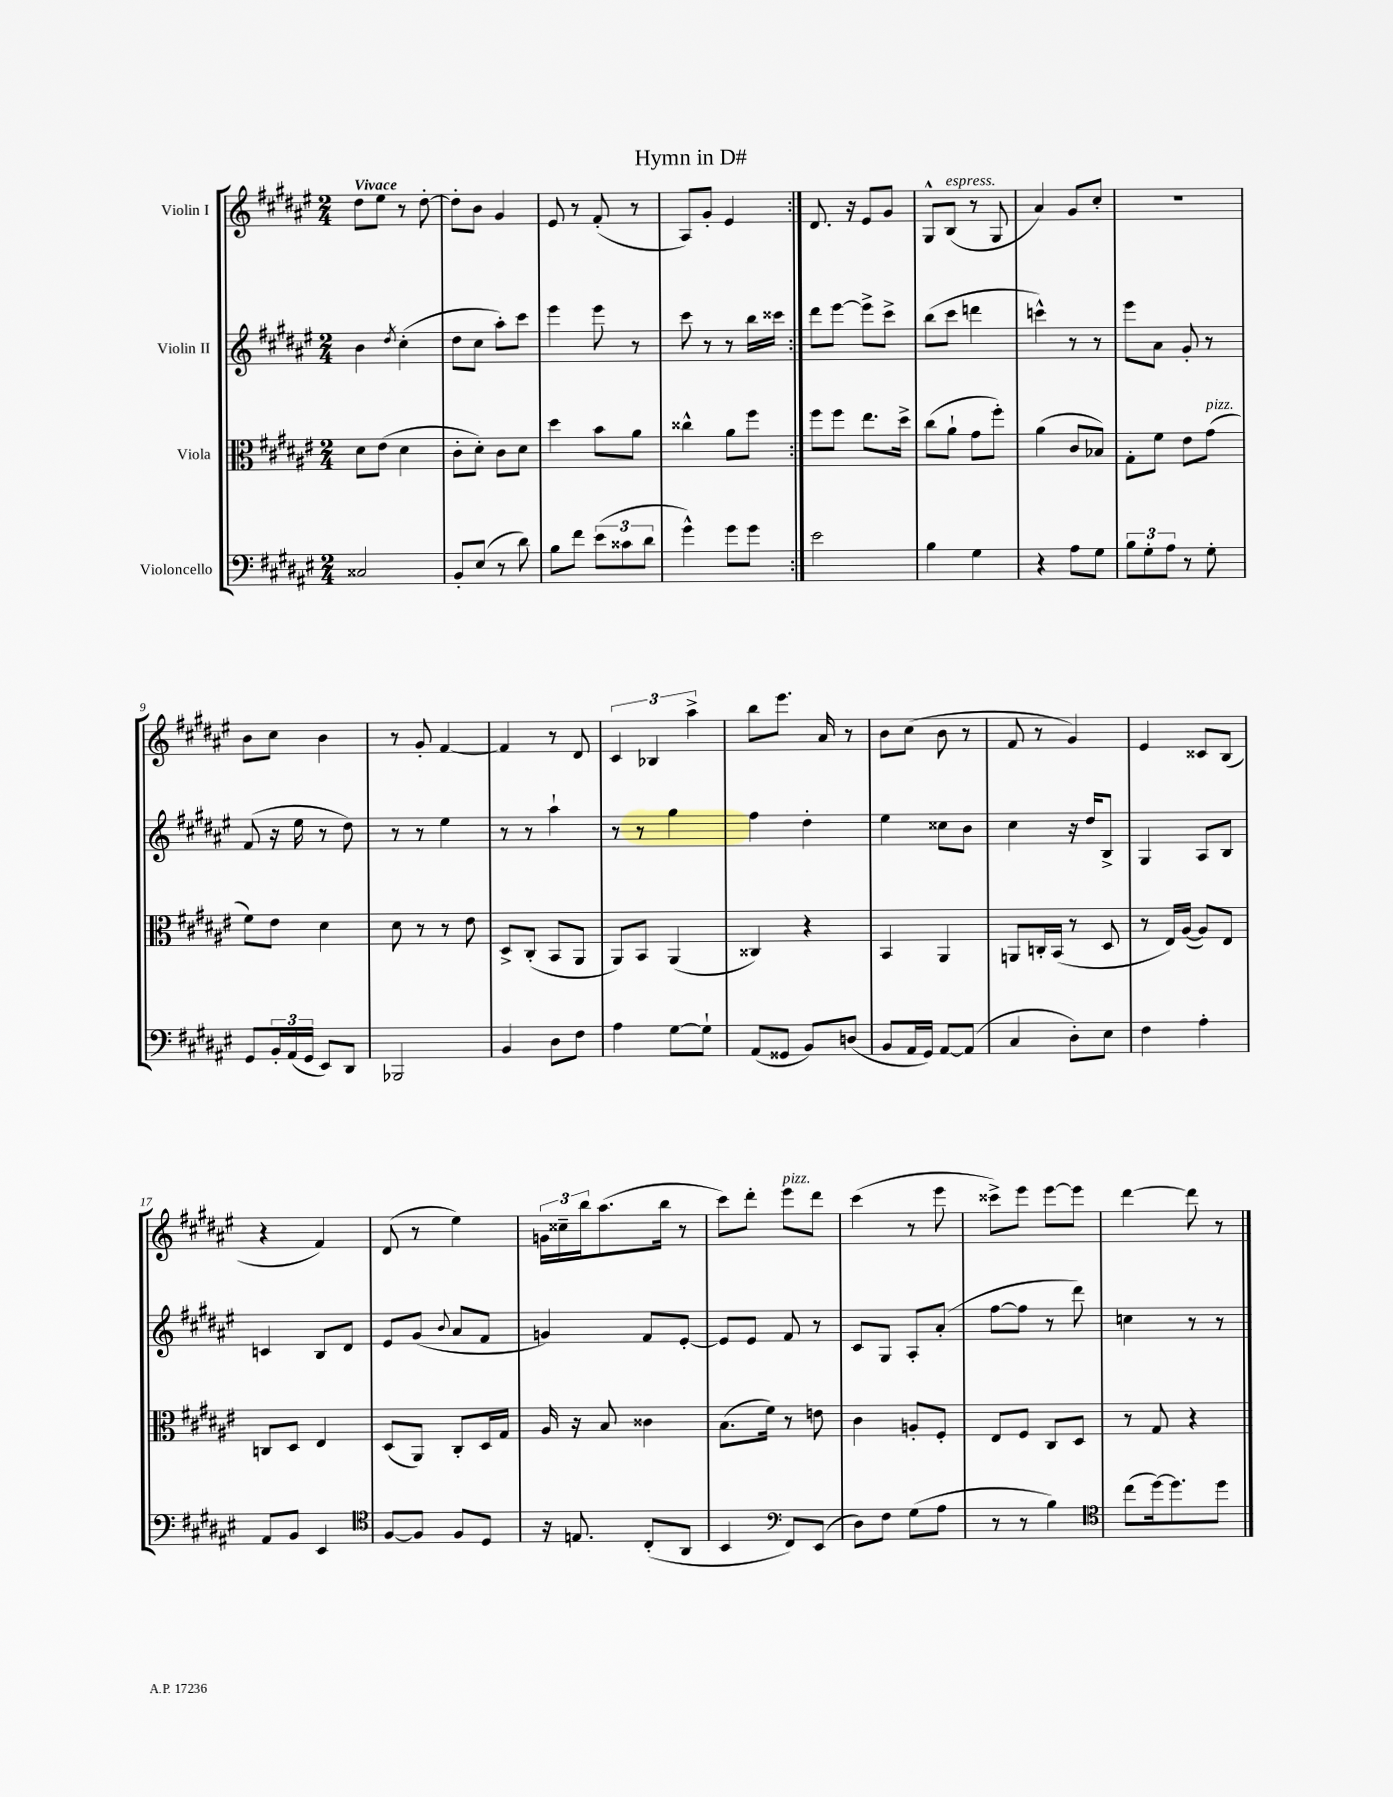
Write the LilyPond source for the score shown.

\header { title = "Hymn in D#" }
<<
\new StaffGroup <<
\new Staff = "s0" \with { instrumentName = "Violin I" } {
    \clef treble \key fis \major \numericTimeSignature \time 2/4 \tempo "Vivace"
    \repeat volta 2 { dis''8 eis''8 r8 dis''8~-. |
    dis''8-. b'8 gis'4 |
    eis'8 r8 fis'8-.( r8 |
    ais8) gis'8-. eis'4 | }
    dis'8. r16 eis'8 gis'8 |
    gis8-^ b8^\markup { \italic "espress." }( r8 gis8 |
    ais'4) gis'8 cis''8-. |
    r2 |
    b'8 cis''8 b'4 |
    r8 gis'8-. fis'4~ |
    fis'4 r8 dis'8 |
    \tuplet 3/2 { cis'4 bes4 ais''4-> } |
    b''8 eis'''8. ais'16 r8 |
    b'8 cis''8( b'8 r8 |
    fis'8 r8 gis'4) |
    eis'4 cisis'8 b8( |
    r4 fis'4) |
    dis'8( r8 eis''4) |
    \tuplet 3/2 { g'16 cisis''16-- b''16 } ais''8.( b''16 r8 |
    cis'''8) dis'''8-. eis'''8^\markup { \italic "pizz." } dis'''8 |
    cis'''4( r8 eis'''8 |
    cisis'''8->) eis'''8 eis'''8~ eis'''8 |
    dis'''4~ dis'''8 r8 \bar "|." |
}
\new Staff = "s1" \with { instrumentName = "Violin II" } {
    \clef treble \key fis \major \numericTimeSignature \time 2/4
    \repeat volta 2 { b'4 \acciaccatura { dis''8 } cis''4-.( |
    dis''8 cis''8 ais''8-.) cis'''8 |
    eis'''4 eis'''8 r8 |
    cis'''8 r8 r8 b''16 cisis'''16 | }
    dis'''8 eis'''8~ eis'''8-> cis'''8-> |
    b''8( cis'''8 d'''4 |
    c'''4-^) r8 r8 |
    eis'''8 ais'8 gis'8-. r8 |
    fis'8( r16 eis''16 r8 dis''8) |
    r8 r8 eis''4 |
    r8 r8 ais''4-! |
    r8 r8 gis''4 |
    fis''4 dis''4-. |
    eis''4 cisis''8 b'8 |
    cis''4 r16 dis''16 b8-> |
    gis4 ais8 b8 |
    c'4 b8 dis'8 |
    eis'8 gis'8( \appoggiatura { b'8 } ais'8 fis'8 |
    g'4) fis'8 eis'8~-. |
    eis'8 eis'8 fis'8 r8 |
    cis'8 gis8 ais8-. ais'8-.( |
    fis''8~ fis''8 r8 dis'''8) |
    c''4 r8 r8 \bar "|." |
}
\new Staff = "s2" \with { instrumentName = "Viola" } {
    \clef alto \key fis \major \numericTimeSignature \time 2/4
    \repeat volta 2 { dis'8 eis'8( dis'4 |
    cis'8-. dis'8-.) cis'8 dis'8 |
    dis''4 b'8 ais'8 |
    cisis''4-^ ais'8 fis''8 | }
    fis''8 fis''8 eis''8. dis''16-> |
    cis''8( ais'8-! gis'8 fis''8-.) |
    ais'4( cis'8 bes8) |
    gis8-. fis'8 eis'8 gis'8^\markup { \italic "pizz." }( |
    fis'8) eis'8 dis'4 |
    dis'8 r8 r8 eis'8 |
    dis8-> cis8-.( b,8 ais,8 |
    ais,8) b,8 ais,4( |
    cisis4) r4 |
    b,4 ais,4 |
    a,8 c16-. b,16( r8 dis8 |
    r8 eis16) ais16~( ais8) eis8 |
    c8 dis8 eis4 |
    dis8( ais,8) cis8-. dis16 gis16 |
    ais16 r16 b8 cisis'4 |
    b8.( fis'16) r8 e'8 |
    cis'4 a8-. fis8-. |
    eis8 fis8 cis8 dis8 |
    r8 gis8 r4 \bar "|." |
}
\new Staff = "s3" \with { instrumentName = "Violoncello" } {
    \clef bass \key fis \major \numericTimeSignature \time 2/4
    \repeat volta 2 { cisis2 |
    b,8-. eis8( r8 dis'8) |
    b8 fis'8 \tuplet 3/2 { eis'8( cisis'8 dis'8 } |
    gis'4-^) gis'8 gis'8 | }
    eis'2 |
    b4 gis4 |
    r4 ais8 gis8 |
    \tuplet 3/2 { b8 gis8-. ais8 } r8 gis8-. |
    gis,8 \tuplet 3/2 { b,16-. ais,16( gis,16 } eis,8) dis,8 |
    bes,,2 |
    b,4 dis8 fis8 |
    ais4 gis8~ gis8-! |
    ais,8( gisis,8 b,8) d8( |
    b,8 ais,16 gis,16) ais,8~ ais,8( |
    cis4 dis8-.) eis8 |
    fis4 ais4-. |
    ais,8 b,8 eis,4 |
    \clef tenor fis8~ fis8 fis8 dis8 |
    r16 e8. cis8-.( ais,8 |
    b,4 \clef bass fis,8) eis,8( |
    dis8) fis8 gis8( ais8 |
    r8 r8 b4) |
    \clef tenor cis''8( dis''16~) dis''8. dis''8 \bar "|." |
}
>>
>>
